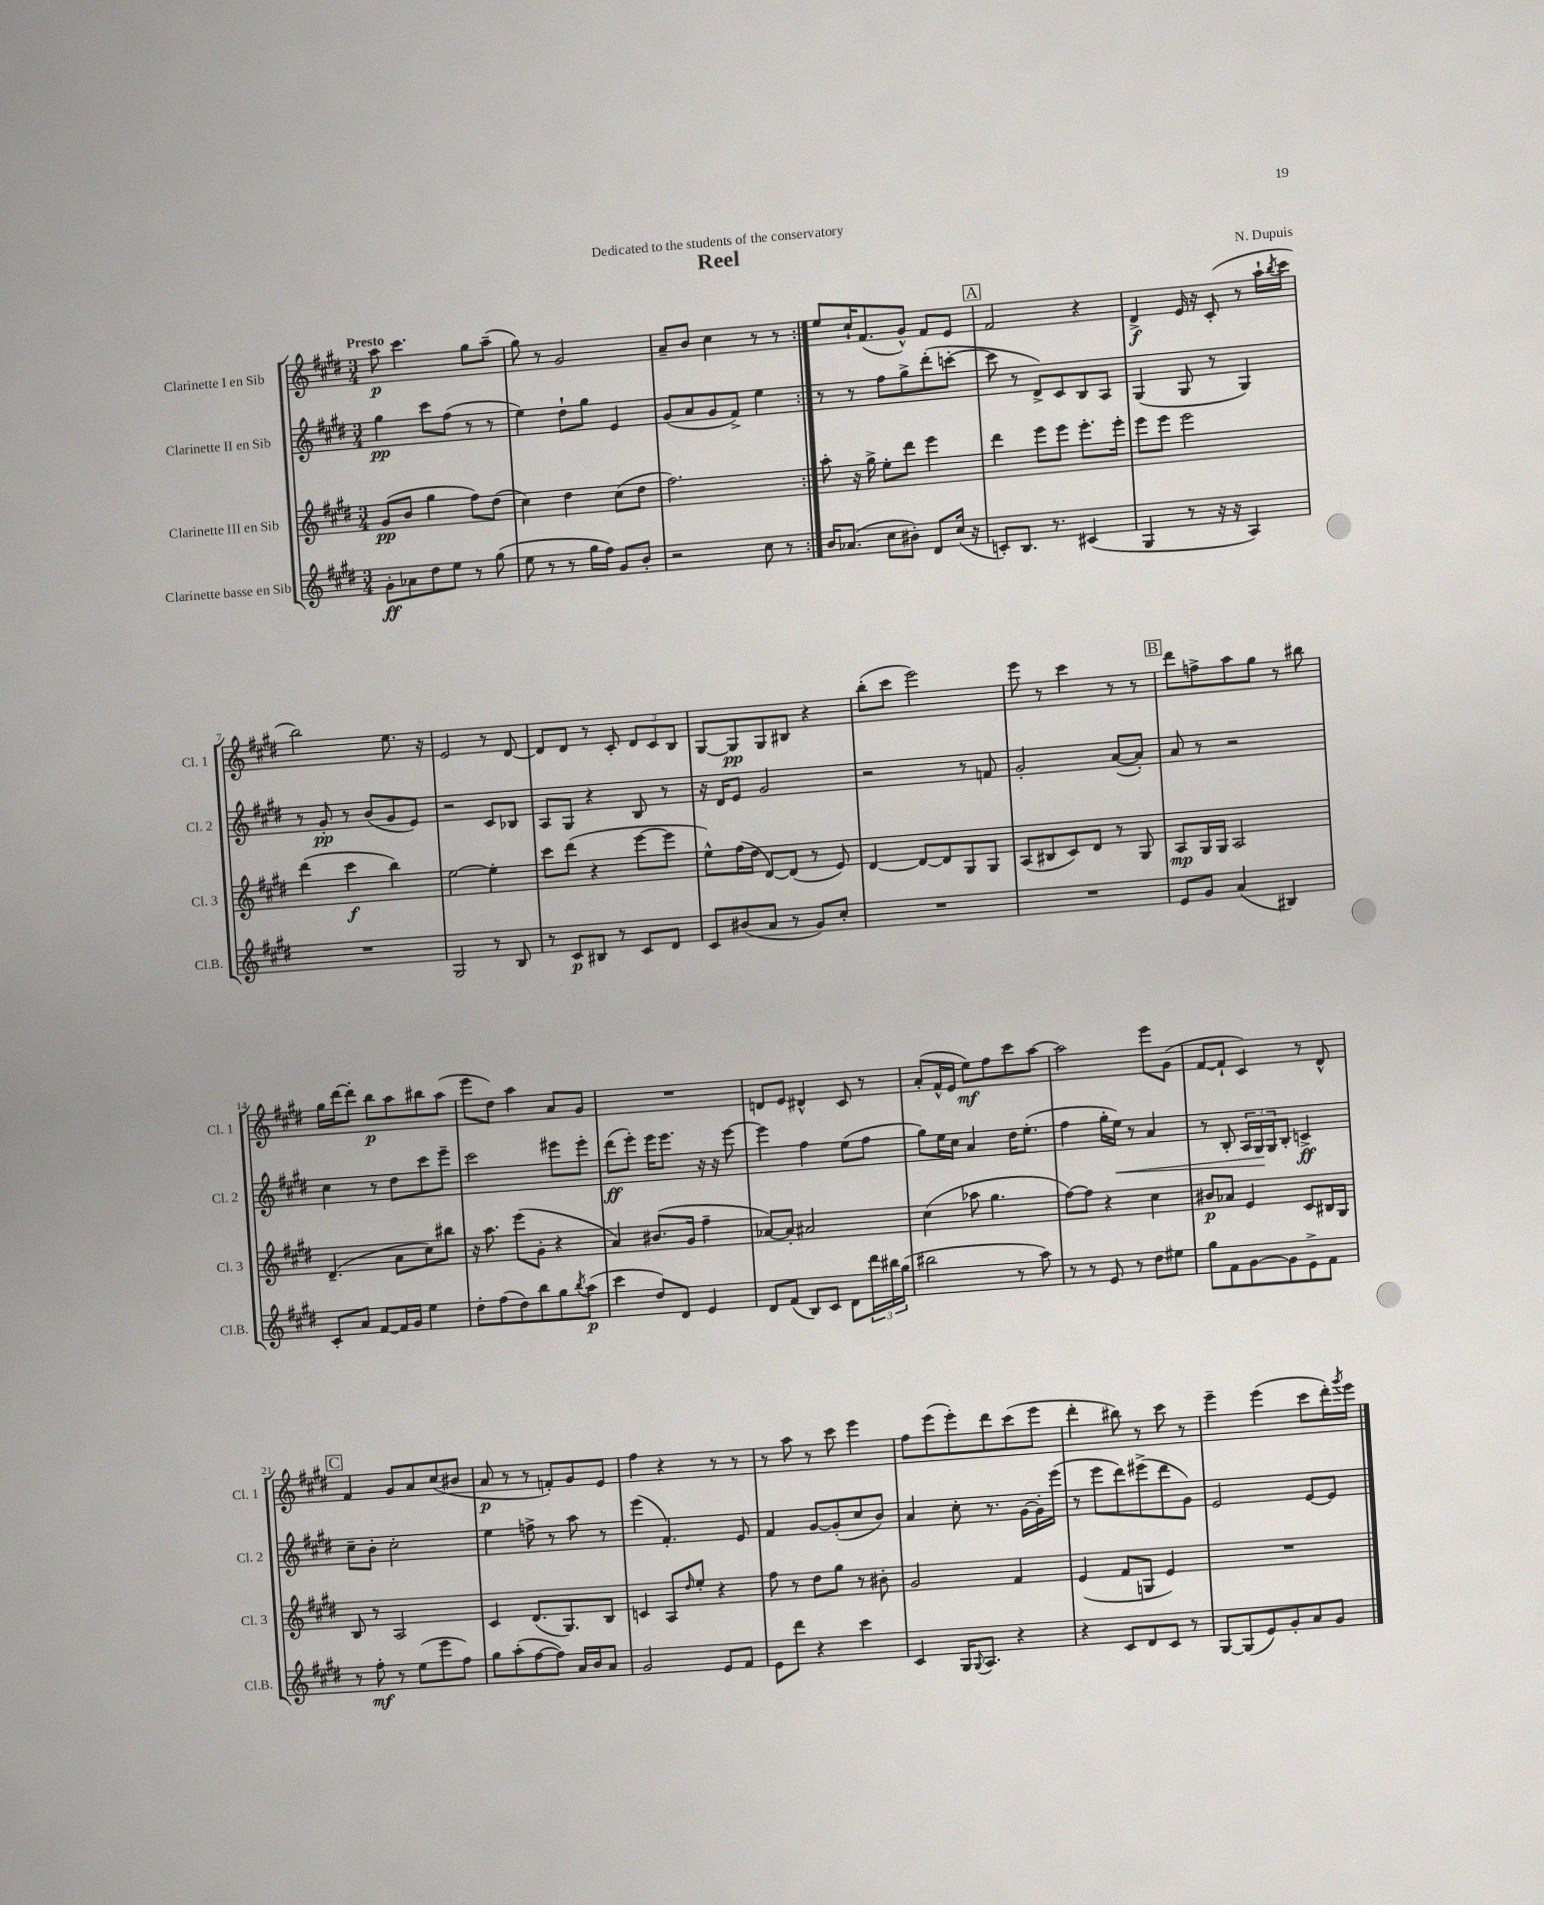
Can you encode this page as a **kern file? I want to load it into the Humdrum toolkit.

**kern	**dynam	**kern	**dynam	**kern	**dynam	**kern	**dynam
*part4	*part4	*part3	*part3	*part2	*part2	*part1	*part1
*staff4	*staff4	*staff3	*staff3	*staff2	*staff2	*staff1	*staff1
*I"Clarinette basse en Sib	*	*I"Clarinette III en Sib	*	*I"Clarinette II en Sib	*	*I"Clarinette I en Sib	*
*I'Cl.B.	*	*I'Cl. 3	*	*I'Cl. 2	*	*I'Cl. 1	*
*clefG2	*	*clefG2	*	*clefG2	*	*clefG2	*
*k[f#c#g#d#]	*	*k[f#c#g#d#]	*	*k[f#c#g#d#]	*	*k[f#c#g#d#]	*
*M3/4	*	*M3/4	*	*M3/4	*	*M3/4	*
=1	=1	=1	=1	=1	=1	=1	=1
!	!	!	!	!	!	!LO:TX:a:B:t=Presto	!
8g#'\L	ff	(8g#/L	pp	4gg#\	pp	8aa\	p
8a-X\	.	8b/J	.	.	.	4.ccc#\	.
8dd#\	.	4gg#\	.	8ccc#\L	.	.	.
8ee\J	.	.	.	(8ff#\J	.	.	.
8r	.	8ff#\L)	.	8r	.	8gg#\L	.
(8gg#\	.	(8dd#\J	.	8r	.	(8aa~\J	.
=2	=2	=2	=2	=2	=2	=2	=2
8ee\	.	4cc#\)	.	4ee\)	.	8gg#\)	.
8r	.	.	.	.	.	8r	.
8r	.	4dd#\	.	8dd#`\L	.	2g#/	.
16gg#\LL	.	.	.	8gg#\J	.	.	.
16ff#\JJ)	.	.	.	.	.	.	.
8g#/L	.	(8cc#\L	.	4e/	.	.	.
8b'/J	.	8dd#\J	.	.	.	.	.
=3	=3	=3	=3	=3	=3	=3	=3
2r	.	2.ff#\)	.	(8g#/L	.	8a~/L	.
.	.	.	.	8a/	.	8b/J	.
.	.	.	.	8g#/	.	4cc#\	.
.	.	.	.	8f#^/J)	.	.	.
8cc#\	.	.	.	4ee\	.	8r	.
8r	.	.	.	.	.	8r	.
=4:|!	=4:|!	=4:|!	=4:|!	=4:|!	=4:|!	=4:|!	=4:|!
16b/KL	.	8aa'\	.	8r	.	8ee/L	.
(8.a-X/J	.	.	.	.	.	.	.
.	.	16r	.	8r	.	16cc#`/K	.
.	.	16gg#^\	.	.	.	(8.f#/	.
8cc#\L	.	8ee'\L	.	8ff#\L	.	.	.
8b#X'\J)	.	8ddd#\J	.	8gg#^\	.	8g#^^/J)	.
8d#/L	.	4eee\	.	(8ddd#'\	.	8f#/L	.
(16cc#/Jk	.	.	.	[8cccn'\J	.	8e/J	.
16r	.	.	.	.	.	.	.
!!LO:REH:place=s1:t=A
=5	=5	=5	=5	=5	=5	=5	=5
8cn'/L)	.	4ddd#\	.	8ccc\]	.	2f#/	.
8.B/J	.	.	.	8r	.	.	.
.	.	8eee\L	.	8d#^/L)	.	.	.
8.r	.	.	.	.	.	.	.
.	.	8eee\J	.	8c#/	.	.	.
(4c#X/	.	8.eee'\L	.	8B/	.	4r	.
.	.	.	.	8A/J	.	.	.
.	.	16eee'\Jk	.	.	.	.	.
=6	=6	=6	=6	=6	=6	=6	=6
4G#/	.	8eee\L	.	(4G#/	.	4d#^/	f
.	.	8eee\J	.	.	.	.	.
8r	.	2eee\	.	8G#/	.	16e/	.
.	.	.	.	.	.	16r	.
16r	.	.	.	8r	.	(8c#'/	.
16r	.	.	.	.	.	.	.
4A/)	.	.	.	4G#/)	.	8r	.
.	.	.	.	.	.	16aa`\LL	.
.	.	.	.	.	.	8qbb/	.
.	.	.	.	.	.	16ccc#\JJ	.
!!LO:LB:g=z
=7	=7	=7	=7	=7	=7	=7	=7
2.r	.	(4ddd#\	.	8r	.	2bb\)	.
.	.	.	.	8g#'/	pp	.	.
.	.	4ccc#\	f	8r	.	.	.
.	.	.	.	(8b/L	.	.	.
.	.	4bb\)	.	8g#/	.	8.ee\	.
.	.	.	.	8e/J)	.	.	.
.	.	.	.	.	.	16r	.
=8	=8	=8	=8	=8	=8	=8	=8
2G#/	.	[2ee\	.	2r	.	2e/	.
8r	.	4ee'\]	.	8c#/L	.	8r	.
8B/	.	.	.	8B-X/J	.	[8d#/	.
=9	=9	=9	=9	=9	=9	=9	=9
8r	.	8ccc#\L	.	8A/L	.	8d#/L]	.
8c#/L	p	(8ddd#\J	.	8G#/J	.	8d#/J	.
8B#X/J	.	4r	.	4r	.	8r	.
8r	.	.	.	.	.	8c#'/	.
8c#/L	.	[8eee\L	.	8B/	.	12d#/L	.
.	.	.	.	.	.	12c#/	.
8d#/J	.	8eee\J]	.	8r	.	.	.
.	.	.	.	.	.	12B/J	.
=10	=10	=10	=10	=10	=10	=10	=10
8c#/L	.	8ee^^\L)	.	16r	.	[8G#/L	.
.	.	.	.	16d#/KL	.	.	.
(8b#X/	.	(16ff#\L	.	8e/J	.	8G#/]	pp
.	.	16dd#\JJ	.	.	.	.	.
8a/J	.	[8d#/L)	.	2g#/	.	8G#/	.
8r	.	(8d#/J]	.	.	.	8B#X/J	.
8g#/L)	.	8r	.	.	.	4r	.
8cc#'/J	.	8e/)	.	.	.	.	.
=11	=11	=11	=11	=11	=11	=11	=11
2.r	.	[4d#/	.	2r	.	(8bb'\L	.
.	.	.	.	.	.	8ccc#\J	.
.	.	8d#/L_	.	.	.	2eee\)	.
.	.	8d#/]	.	.	.	.	.
.	.	8G#/	.	8r	.	.	.
.	.	8G#/J	.	8fn/	.	.	.
=12	=12	=12	=12	=12	=12	=12	=12
2.r	.	(8A/L	.	2g#'/	.	8eee\	.
.	.	8B#X/	.	.	.	8r	.
.	.	8c#/)	.	.	.	4ccc#\	.
.	.	8d#/J	.	.	.	.	.
.	.	8r	.	([8a/L	.	8r	.
.	.	8G#/	.	8a'/J])	.	8r	.
!!LO:REH:place=s1:t=B
=13	=13	=13	=13	=13	=13	=13	=13
8e/L	.	8A/L	mp	8a/	.	8ddd#\L	.
8g#/J	.	16G#/L	.	8r	.	8ffn^\	.
.	.	16G#/JJ	.	.	.	.	.
(4a/	.	2A/	.	2r	.	8aa\	.
.	.	.	.	.	.	8gg#\J	.
4B#X/)	.	.	.	.	.	8r	.
.	.	.	.	.	.	8bb#X\	.
!!LO:LB:g=z
=14	=14	=14	=14	=14	=14	=14	=14
8c#'/L	.	(4.d#~/	.	4cc#\	.	16gg#\LL	.
.	.	.	.	.	.	[16ddd#\J	.
8a/J	.	.	.	.	.	8ddd#'\J]	.
[8f#/L	.	.	.	8r	.	8bb\L	p
16f#/L]	.	8a\L	.	8dd#\L	.	8aa\	.
16g#/JJ	.	.	.	.	.	.	.
4ee\	.	8cc#\)	.	8ccc#\	.	8bb#X\	.
.	.	8bb#X\J	.	8eee~\J	.	(8aa\J	.
=15	=15	=15	=15	=15	=15	=15	=15
8dd#'\L	.	16r	.	2ccc#\	.	8eee\L	.
.	.	8.aa\	.	.	.	.	.
(8ff#\	.	.	.	.	.	8dd#\J)	.
8dd#\)	.	(8eee\L	.	.	.	4aa\	.
8bb\	.	8g#'\J	.	.	.	.	.
8gg#\	.	4r	.	8eee#X\L	.	8a/L	.
8qbb/	.	.	.	.	.	.	.
(8aa\J	p	.	.	8eee#'\J	.	8g#/J	.
=16	=16	=16	=16	=16	=16	=16	=16
4ccc#\	.	4a/)	.	(8ddd#\L	ff	2.r	.
.	.	.	.	8eee'\J)	.	.	.
8dd#/L)	.	(8.b#X/L	.	16eee\KL	.	.	.
.	.	.	.	8.eee\J	.	.	.
8d#/J	.	.	.	.	.	.	.
.	.	16g#/Jk	.	.	.	.	.
4e/	.	4ff#~\	.	16r	.	.	.
.	.	.	.	16r	.	.	.
.	.	.	.	[8eee\	.	.	.
=17	=17	=17	=17	=17	=17	=17	=17
8d#/L	.	[8a-X/L)	.	4eee\]	.	8dn/L	.
(8f#/J	.	8a-'/J]	.	.	.	8e/J	.
8B/L)	.	2a#X/	.	4ff#\	.	4d#X^^/	.
8c#/J	.	.	.	.	.	.	.
8d#\L	.	.	.	(8ee\L	.	8c#/	.
24ddd#\L	.	.	.	8ff#\J	.	8r	.
24bb#X\	.	.	.	.	.	.	.
(24gg#\JJ	.	.	.	.	.	.	.
=18	=18	=18	=18	=18	=18	=18	=18
2bb#X\	.	(4cc#\	.	8gg#\L)	.	(8a'/L	.
.	.	.	.	16ee\L	.	16f#^^/L	.
.	.	.	.	16cc#\JJ	.	16e/JJ	.
.	.	8aa-X\	.	4a/	.	8ee\L)	mf
.	.	4.gg#\	.	.	.	8ff#\	.
8r	.	.	.	16dd#\KL	.	8ccc#\	.
.	.	.	.	(8.ee'\J	.	.	.
8aa\)	.	.	.	.	.	[8aa\J	.
=19	=19	=19	=19	=19	=19	=19	=19
8r	.	[8ff#\L)	.	4ff#\	.	2aa\]	.
8r	.	8ff#\J]	.	.	.	.	.
8e/	.	4r	.	16gg#'\LL	.	.	.
!	!	!	!	!	!LO:HP:b	!	!
.	.	.	.	16ee\JJ)	<	.	.
8r	.	.	.	8r	.	.	.
8dd#\L	.	4cc#\	.	4a/	.	8eee\L	.
8ee#X\J	.	.	.	.	.	(8g#\J	.
=20	=20	=20	=20	=20	=20	=20	=20
8gg#\L	.	8b#X/L	p	8r	.	[8f#/L	.
8f#\	.	8a-X/J	.	8B'/	.	8f#`/J]	.
[8g#\	.	4e/	.	24A/LL	.	4c#/)	.
.	.	.	.	24G#/	.	.	.
.	.	.	.	24G#/J	[	.	.
8g#\]	.	.	.	8B'/J	.	.	.
8e^\	.	8c#/L	.	4cn^/	ff	8r	.
8f#\J	.	16B#X/L	.	.	.	8d#^^/	.
.	.	16G#/JJ	.	.	.	.	.
!!LO:LB:g=z
!!LO:REH:place=s1:t=C
=21	=21	=21	=21	=21	=21	=21	=21
8r	.	8B/	.	8cc#~\L	.	4f#/	.
8ff#'\	mf	8r	.	8b'\J	.	.	.
8r	.	2A/	.	2cc#'\	.	8g#/L	.
(8ee\L	.	.	.	.	.	8a/	.
8eee\	.	.	.	.	.	(8cc#/	.
8ff#\J)	.	.	.	.	.	8b#X/J	.
=22	=22	=22	=22	=22	=22	=22	=22
8gg#\L	.	4c#/	.	4ee\	.	8a/	p
(8aa'\	.	.	.	.	.	8r	.
[8ff#\	.	(8.d#/L	.	8ffn^\	.	8r	.
8ff#\J])	.	.	.	8r	.	8fn'/L)	.
.	.	8.G#/)	.	.	.	.	.
16a/LL	.	.	.	8aa\	.	8g#/	.
16b/J	.	.	.	.	.	.	.
8a/J	.	8B/J	.	8r	.	8e/J	.
=23	=23	=23	=23	=23	=23	=23	=23
2g#/	.	4cn/	.	(4eee\	.	4ff#\	.
.	.	8A/L	.	4.f#'/)	.	4r	.
.	.	16qqdd#/	.	.	.	.	.
.	.	8ee'/J	.	.	.	.	.
8e/L	.	4r	.	.	.	8r	.
8f#/J	.	.	.	8e/	.	8r	.
=24	=24	=24	=24	=24	=24	=24	=24
8e\L	.	8ff#\	.	4f#/	.	8r	.
8ddd#\J	.	8r	.	.	.	8aa\	.
4r	.	8dd#\L	.	[8g#/L	.	8r	.
.	.	8gg#\J	.	(8g#'/]	.	8ccc#\	.
4ccc#\	.	8r	.	8cc#/	.	4eee\	.
.	.	8b#X'\	.	8b/J)	.	.	.
=25	=25	=25	=25	=25	=25	=25	=25
4c#/	.	2g#/	.	4a/	.	8ff#\L	.
.	.	.	.	.	.	(8eee\	.
16G#/KL	.	.	.	8cc#'\	.	8eee'\)	.
8qqG#/	.	.	.	.	.	.	.
8.A/J	.	.	.	.	.	.	.
.	.	.	.	8.r	.	8ddd#\	.
4r	.	4f#/	.	.	.	(8ccc#\	.
.	.	.	.	[16g#\LL	.	.	.
.	.	.	.	16g#'\]	.	8eee\J	.
.	.	.	.	(16eee\JJ	.	.	.
=26	=26	=26	=26	=26	=26	=26	=26
4r	.	(4e/	.	8r	.	4ddd#'\	.
.	.	.	.	8eee\L	.	.	.
8c#/L	.	8f#/L	.	8ddd#\)	.	8bb#X\)	.
8d#/	.	8Gn/J	.	(8eee#X^\	.	8r	.
8c#/J	.	4e/)	.	8ddd#\	.	8ccc#\	.
8r	.	.	.	8g#\J)	.	8r	.
=27	=27	=27	=27	=27	=27	=27	=27
[8G#/L	.	2.r	.	2e/	.	4eee~\	.
(8G#/]	.	.	.	.	.	.	.
8e/)	.	.	.	.	.	(4eee\	.
8g#'/	.	.	.	.	.	.	.
8a/	.	.	.	[8e/L	.	8ccc#\L	.
8g#/J	.	.	.	8e/J]	.	16ddd#'\L)	.
.	.	.	.	.	.	8qggg#/	.
.	.	.	.	.	.	16eee\JJ	.
==	==	==	==	==	==	==	==
*-	*-	*-	*-	*-	*-	*-	*-
